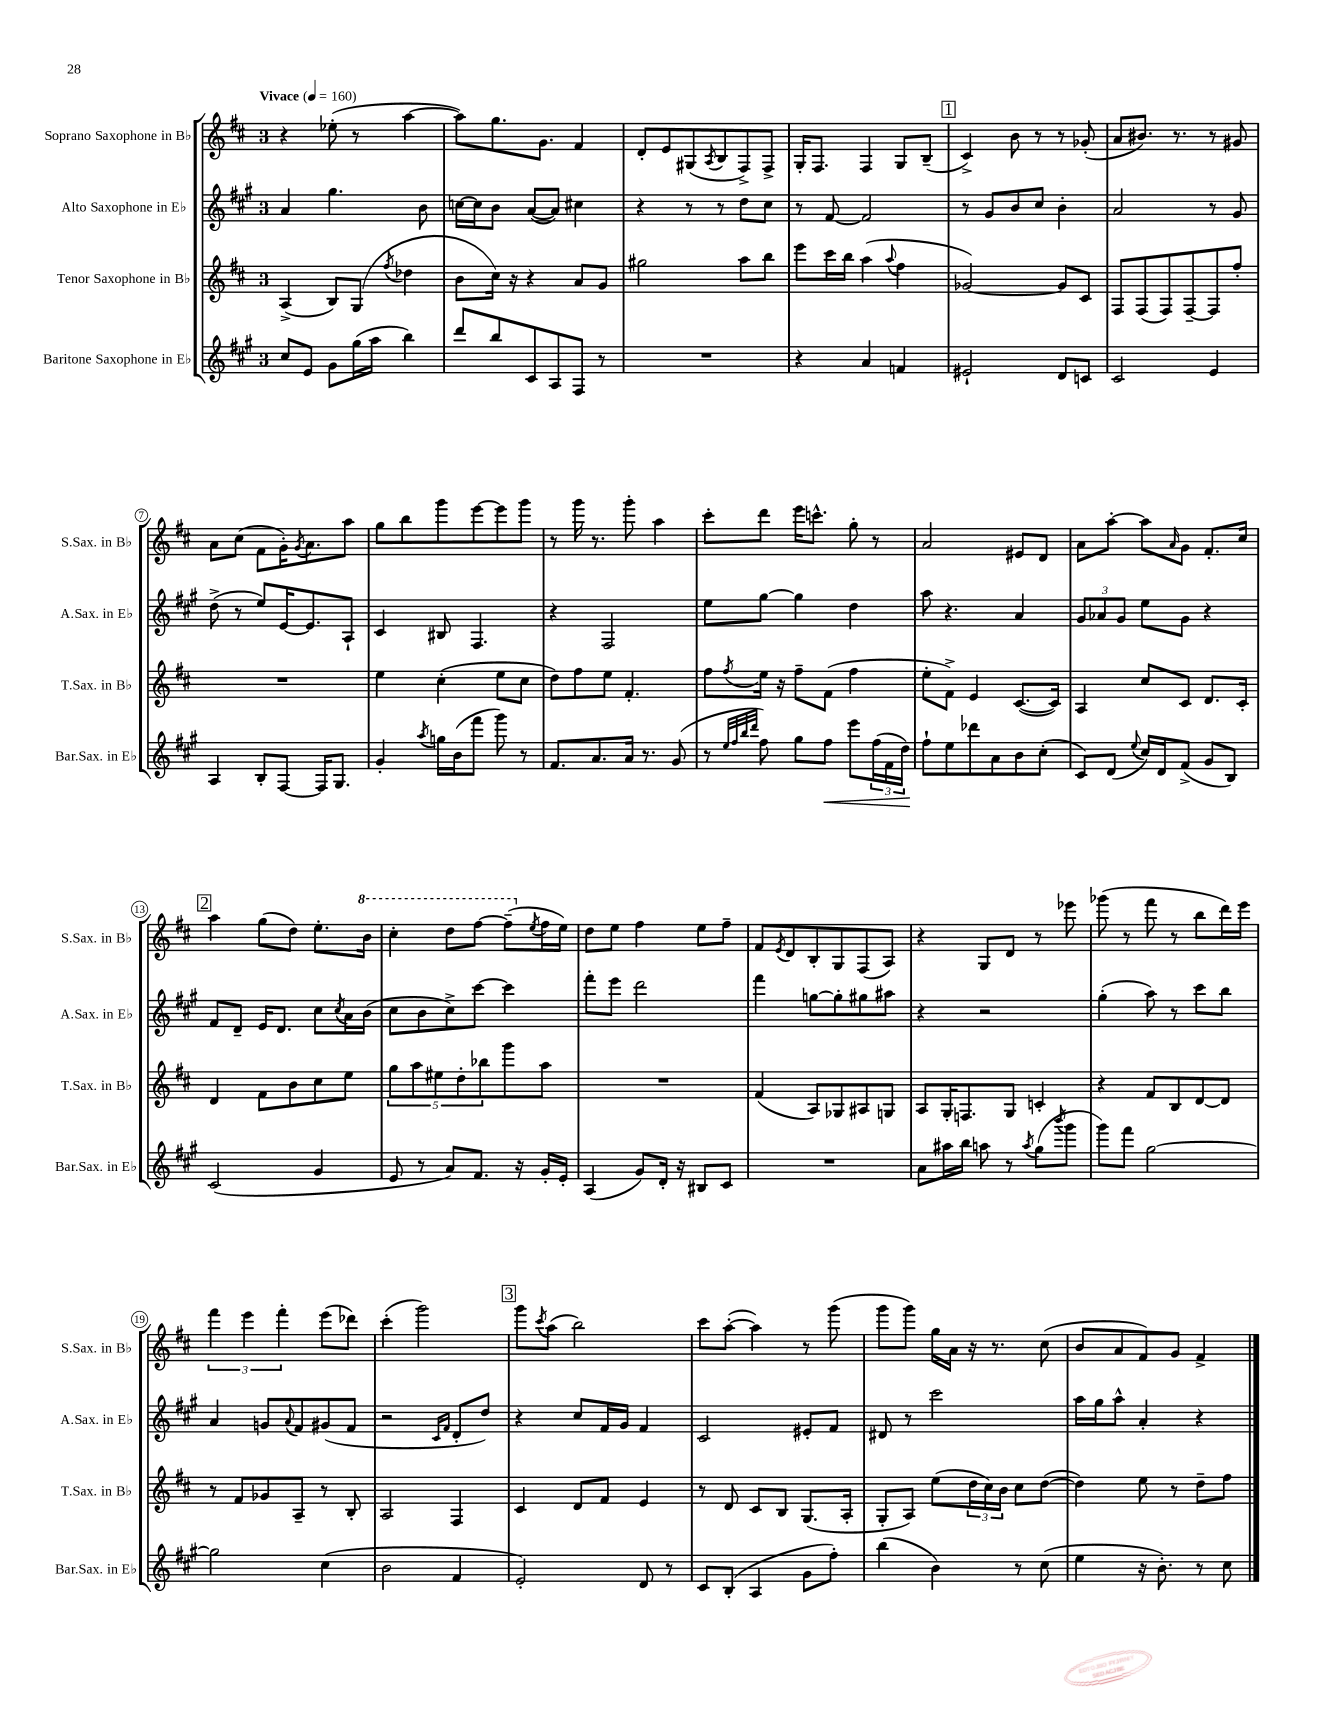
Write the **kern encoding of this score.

**kern	**kern	**kern	**kern
*staff4	*staff3	*staff2	*staff1
*clefG2	*clefG2	*clefG2	*clefG2
*k[f#c#g#]	*k[f#c#]	*k[f#c#g#]	*k[f#c#]
*M3/4	*M3/4	*M3/4	*M3/4
*MM160	*MM160	*MM160	*MM160
8cc#	(4A^	4a	4r
8e	.	.	.
8g#	8B)	4.gg#	(8ee-'
(16gg#	(8G	.	8r
16aa	.	.	.
.	8qff#	.	.
4bb)	4dd-	.	[4aa
.	.	8b	.
=	=	=	=
8ddd	8b	[16cc	8aa])
.	.	16cc]	.
8bb	16cc#)	8b	8.gg
.	16r	.	.
8c#	4r	([8a	.
.	.	.	8.g
8A	.	8a])	.
8F#	8a	4cc#	4f#
8r	8g	.	.
=	=	=	=
2.r	2gg#	4r	8d'
.	.	.	8e
.	.	8r	(8G#
.	.	.	8qA
.	.	8r	8B
.	8aa	8dd	8F#^)
.	8bb	8cc#	8F#^
=	=	=	=
4r	8eee	8r	16G'
.	.	.	8.F#
.	16ccc#	[8f#	.
.	16bb	.	.
4a	(4aa	2f#]	4F#
.	8qqaa	.	.
4f	4ff#	.	8G
.	.	.	(8B~
=	=	=	=
2e#`	[2g-)	8r	4c#^)
.	.	8g#	.
.	.	8b	8b
.	.	8cc#	8r
8d	8g-]	4b'	8r
8c	8c#	.	(8g-'
=	=	=	=
2c#	8F#	2a	8a
.	(8F#	.	8.b#)
.	8F#)	.	.
.	.	.	8.r
.	[8F#~	.	.
4e	8F#]	8r	8r
.	8ff#'	8g#	8g#
=	=	=	=
4A	2.r	(8dd^	8a
.	.	8r	(8cc#
8B'	.	8ee)	8f#
[8F#	.	[16e	16g')
.	.	.	8qg
.	.	8.e]	8.a
16F#]	.	.	.
8.G#	.	.	.
.	.	8A`	8aa
=	=	=	=
4g#'	4ee	4c#	8gg
.	.	.	8bb
8qaa	.	.	.
16gg	(4cc#'	8B#	8ggg
(16b	.	.	.
8fff#	.	4.F#	[8eee
8ggg#)	8ee	.	8eee]
8r	8cc#	.	8ggg
=	=	=	=
8.f#	8dd)	4r	8r
.	8ff#	.	16ggg
8.a	.	.	8.r
.	8ee	2F#	.
16a	4.f#'	.	8ggg'
8.r	.	.	.
.	.	.	4aa
(8g#	.	.	.
=	=	=	=
8r	8ff#	8ee	8ccc#'
32qqee	.	.	.
32qqff#	.	.	.
32qqbb	.	.	.
32qqddd	8qff#	.	.
8ff#)	16ee	[8gg#	8ddd
.	16r	.	.
8gg#	8ff#~	4gg#]	16eee
.	.	.	8.ccc^^
8ff#	(8f#	.	.
8eee	4ff#	4dd	8gg'
(24ff#	.	.	8r
24f#	.	.	.
24dd)	.	.	.
=	=	=	=
8ff#`	8ee'	8aa	2a
8ee	8f#^)	4.r	.
8ddd-	4e	.	.
8a	.	.	.
8b	([8.c#	4a	8e#
(8cc#'	.	.	8d
.	16c#])	.	.
=	=	=	=
8c#)	4A	12g#	8a
.	.	12a-	.
(8d	.	.	[8aa'
.	.	12g#	.
8qqee	.	.	.
16cc#)	8cc#	8ee	8aa]
16d	.	.	.
.	.	.	16qqa
(8f#^	8c#	8g#	8g
8g#	8.d	4r	8.f#'
8B)	.	.	.
.	16c#'	.	16cc#
=	=	=	=
(2c#	4d	8f#	4aa
.	.	8d~	.
.	8f#	16e	(8gg
.	.	8.d	.
.	8b	.	8dd)
4g#	8cc#	8cc#	8.ee'
.	.	8qcc#	.
.	8ee	16a	.
.	.	(16b	16bb
=	=	=	=
8e	10gg	8cc#	4ccc#'
.	10aa	.	.
8r	.	8b	.
.	10ee#	.	.
8a)	.	8cc#^)	8ddd
.	10dd'	.	.
8.f#	.	[8ccc#	[8fff#
.	10bb-	.	.
.	8ggg	4ccc#]	(8fff#~]
16r	.	.	.
.	.	.	8qee
16g#'	8aa	.	16ff#
16e'	.	.	16ee)
=	=	=	=
(4A	2.r	8fff#'	8dd
.	.	8eee	8ee
8g#)	.	2ddd	4ff#
16d'	.	.	.
16r	.	.	.
8B#	.	.	8ee
8c#	.	.	8ff#~
=	=	=	=
2.r	(4f#	4fff#	8f#
.	.	.	8qe
.	.	.	8d
.	8A)	[8gg	8B'
.	8G-	8gg']	8G
.	8A#	8gg#	(8F#
.	8G	8aa#	8A)
=	=	=	=
8a	8A	4r	4r
16aa#	16G'	.	.
16bb	8.F	.	.
8aa	.	2r	8G
8r	8G	.	8d
8qaa	.	.	.
(8gg#	4c'	.	8r
8qbbb	.	.	.
8ggg#	.	.	8eee-
=	=	=	=
8ggg#)	4r	(4gg#'	(8ggg-
8fff#	.	.	8r
[2gg#	8f#	8aa)	8fff#
.	8B	8r	8r
.	[8d	8ccc#	8bb
.	8d]	8bb	16ddd)
.	.	.	16eee
=	=	=	=
2gg#]	8r	4a	6fff#
.	8f#	.	.
.	.	.	6eee
.	8g-	8g	.
.	.	.	6fff#'
.	.	8qqa	.
.	8A~	8f#	.
(4cc#	8r	(8g#	(8eee
.	8B'	8f#	8ddd-)
=	=	=	=
2b	2A	2r	(4ccc#'
.	.	.	2ggg)
.	.	16qqc#	.
.	.	16qqf#	.
4f#	4F#	8d'	.
.	.	8dd)	.
=	=	=	=
2e')	4c#	4r	8ggg
.	.	.	8qccc#
.	.	.	(8aa
.	8d	8cc#	2bb)
.	8f#	16f#	.
.	.	16g#	.
8d	4e	4f#	.
8r	.	.	.
=	=	=	=
8c#	8r	2c#	8ccc#
(8B'	8d	.	([8aa'
4A	8c#	.	4aa])
.	8B	.	.
8g#	(8.G	8e#'	8r
8ff#')	.	8f#	(8ggg
.	16A'	.	.
=	=	=	=
(4bb	8G'	8d#	8ggg
.	8A)	8r	8ggg)
4b)	(8ee	2ccc#	16gg
.	.	.	16a
.	24dd	.	16r
.	24cc#)	.	.
.	.	.	8.r
.	24b	.	.
8r	8cc#	.	.
(8cc#	([8dd	.	(8cc#
=	=	=	=
4ee	4dd])	16aa	8b
.	.	16gg#	.
.	.	8aa^^	8a
16r	8ee	4a'	8f#)
8.b')	.	.	.
.	8r	.	8g
8r	8dd~	4r	4f#^
8cc#	8ff#	.	.
==	==	==	==
*-	*-	*-	*-
